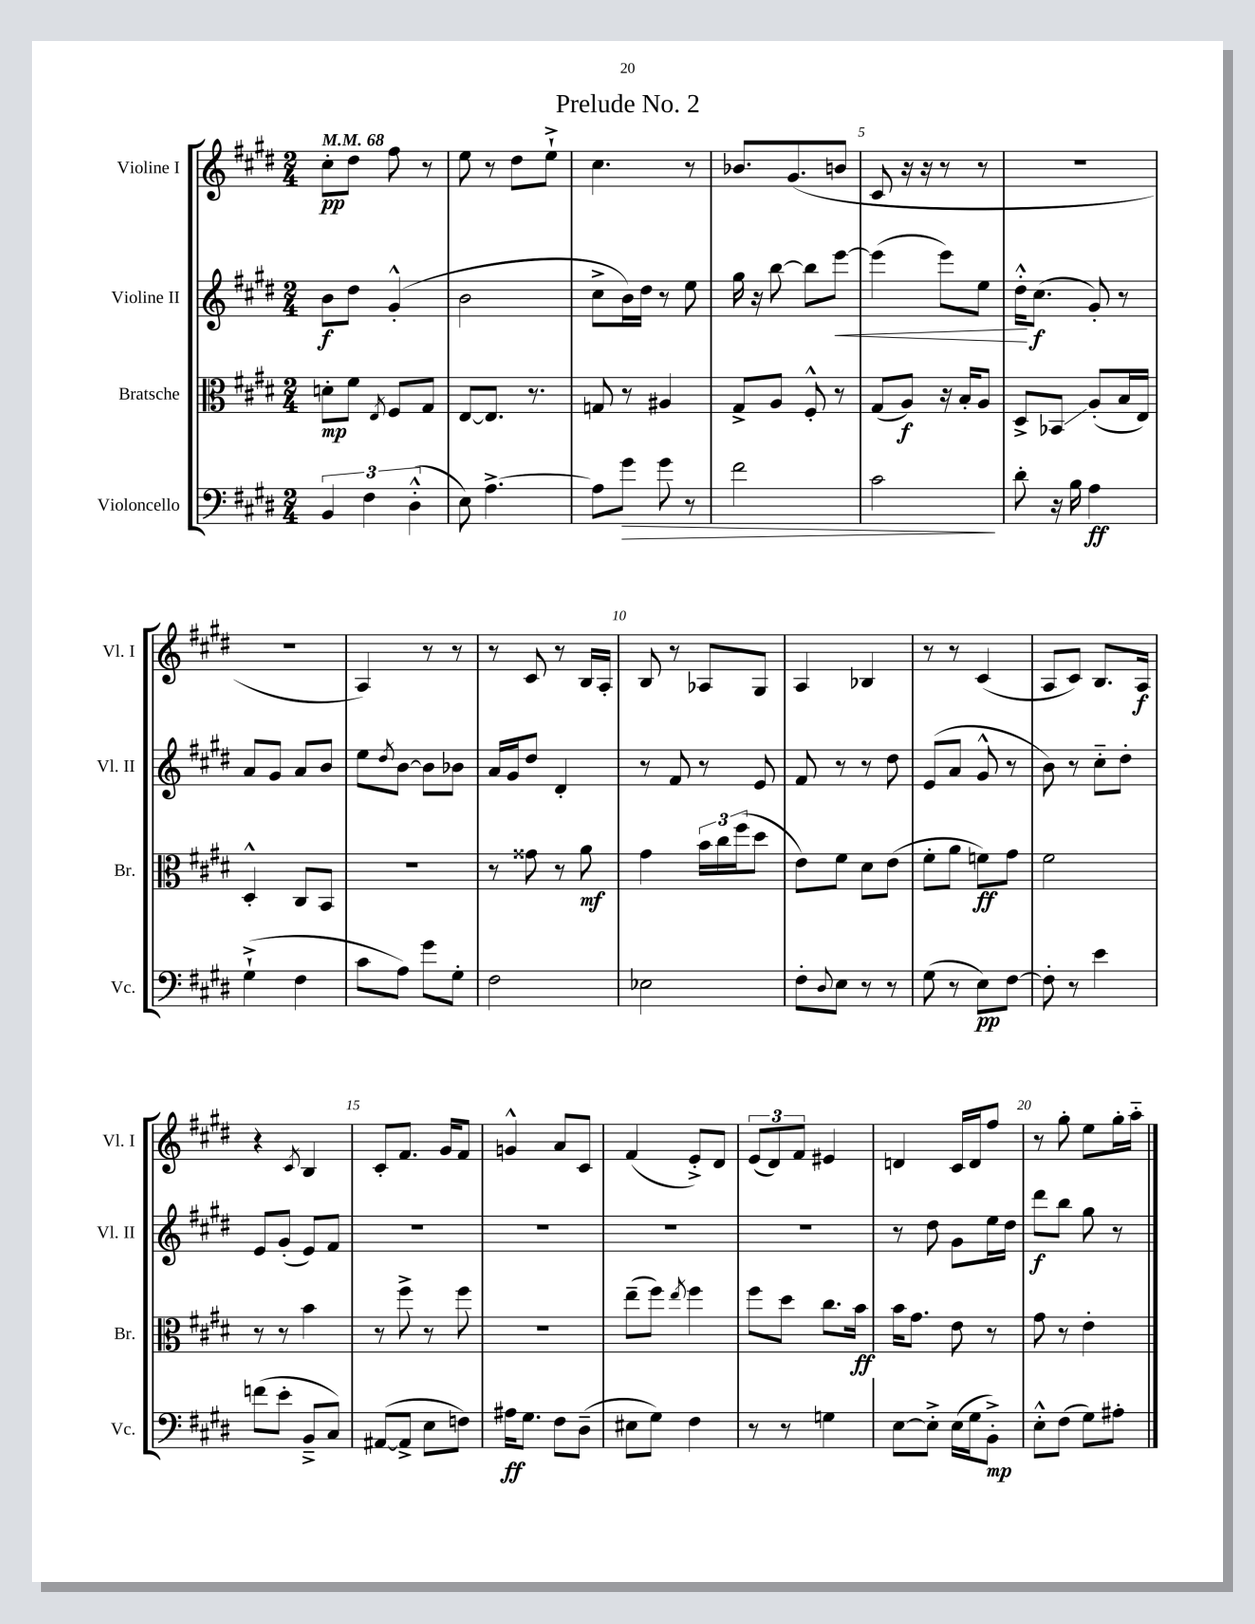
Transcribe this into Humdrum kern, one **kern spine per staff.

**kern	**kern	**kern	**kern
*staff4	*staff3	*staff2	*staff1
*clefF4	*clefC3	*clefG2	*clefG2
*k[f#c#g#d#]	*k[f#c#g#d#]	*k[f#c#g#d#]	*k[f#c#g#d#]
*M2/4	*M2/4	*M2/4	*M2/4
*MM68	*MM68	*MM68	*MM68
6BB/	8d'\L	8b\L	8cc#'\L
.	8f#\J	8dd#\J	8dd#\J
6F#\	.	.	.
.	8qE/	.	.
.	8F#/L	(4g#'^^/	8ff#\
(6D#'^^\	.	.	.
.	8G#/J	.	8r
=	=	=	=
8E\)	[8E/L	2b\	8ee\
[4.A^\	8.E/]J	.	8r
.	.	.	8dd#\L
.	8.r	.	.
.	.	.	8ee`^\J
=	=	=	=
8A\]L	8G/	8cc#^\L	4.cc#\
8g#\J	8r	16b\L)	.
.	.	16dd#\JJ	.
8g#\	4A#/	8r	.
8r	.	8ee\	8r
=	=	=	=
2f#\	8G#^/L	16gg#\	8.b-/L
.	.	16r	.
.	8A/J	[8bb\	.
.	.	.	(8.g#/
.	8F#'^^/	8bb\]L	.
.	8r	[8eee\J	8b/J
=	=	=	=
2c#\	(8G#/L	(4eee\]	8c#/
.	8A/J)	.	16r
.	.	.	16r
.	16r	8eee\L)	8r
.	16B'/LK	.	.
.	8A/J	8ee\J	8r
=	=	=	=
8d#'\	8D#^/L	16dd#'^^\LK	2r
.	.	(8.cc#\J	.
16r	8BB-/J	.	.
16B\	.	.	.
4A\	(8A'/L	8g#'/)	.
.	16B/L	8r	.
.	16E/JJ)	.	.
=	=	=	=
(4G#`^\	4D#'^^/	8a/L	2r
.	.	8g#/J	.
4F#\	8C#/L	8a/L	.
.	8BB/J	8b/J	.
=	=	=	=
8c#\L	2r	8ee\L	4A/)
.	.	8qdd#/	.
8A\J)	.	[8b\J	.
8g#\L	.	8b\]L	8r
8G#'\J	.	8b-\J	8r
=	=	=	=
2F#\	8r	16a/LL	8r
.	.	16g#/J	.
.	8g##\	8dd#/J	8c#/
.	8r	4d#'/	8r
.	8a\	.	16B/LL
.	.	.	16A'/JJ
=	=	=	=
2E-\	4g#\	8r	8B/
.	.	8f#/	8r
.	24b\LL	8r	8A-/L
.	24cc#\	.	.
.	(24ff#\J	.	.
.	8dd#\J	8e/	8G#/J
=	=	=	=
8F#'\L	8e\L)	8f#/	4A/
8qqD#/	.	.	.
8E\J	8f#\J	8r	.
8r	8d#\L	8r	4B-/
8r	(8e\J	8dd#\	.
=	=	=	=
(8G#\	8f#'\L	(8e/L	8r
8r	8a\J	8a/J	8r
8E\L)	8f\L)	8g#^^/	(4c#/
[8F#\J	8g#\J	8r	.
=	=	=	=
8F#'\]	2f#\	8b\)	8A/L
8r	.	8r	8c#/J)
4e\	.	8cc#'~\L	8.B/L
.	.	8dd#'\J	.
.	.	.	16A/Jk
=	=	=	=
(8f\L	8r	8e/L	4r
8e'\J	8r	(8g#'/J	.
.	.	.	8qc#/
8BB~^/L	4b\	8e/L)	4B/
8C#/J)	.	8f#/J	.
=	=	=	=
([8AA#/L	8r	2r	8c#'/L
8AA#^/]J	8ff#^\	.	8.f#/J
8E\L	8r	.	.
.	.	.	16g#/LK
8F\J)	8ff#\	.	8f#/J
=	=	=	=
16A#\LK	2r	2r	4g^^/
8.G#\J	.	.	.
8F#\L	.	.	8a/L
(8D#~\J	.	.	8c#/J
=	=	=	=
8E#\L	(8ee~\L	2r	(4f#/
8G#\J)	8ff#\J)	.	.
.	8qee/	.	.
4F#\	4ff#\	.	8e'^/L)
.	.	.	8d#/J
=	=	=	=
8r	8ff#\L	2r	(12e/L
.	.	.	12d#/)
8r	8dd#\J	.	.
.	.	.	12f#/J
4G\	8.cc#\L	.	4e#/
.	16b\Jk	.	.
=	=	=	=
[8E\L	16b\LK	8r	4d/
.	8.g#\J	.	.
8E'^\]J	.	8dd#\	.
(16E\LL	8e\	8g#\L	16c#/LL
16G#\J	.	.	16d/J
8BB'^\J)	8r	16ee\L	8ff#/J
.	.	16dd#\JJ	.
=	=	=	=
8E'^^\L	8g#\	8ddd#\L	8r
(8F#\J	8r	8bb\J	8gg#'\
8G#\L)	4e'\	8gg#\	8ee\L
8A#'\J	.	8r	16gg#'\L
.	.	.	16aa'~\JJ
==	==	==	==
*-	*-	*-	*-
